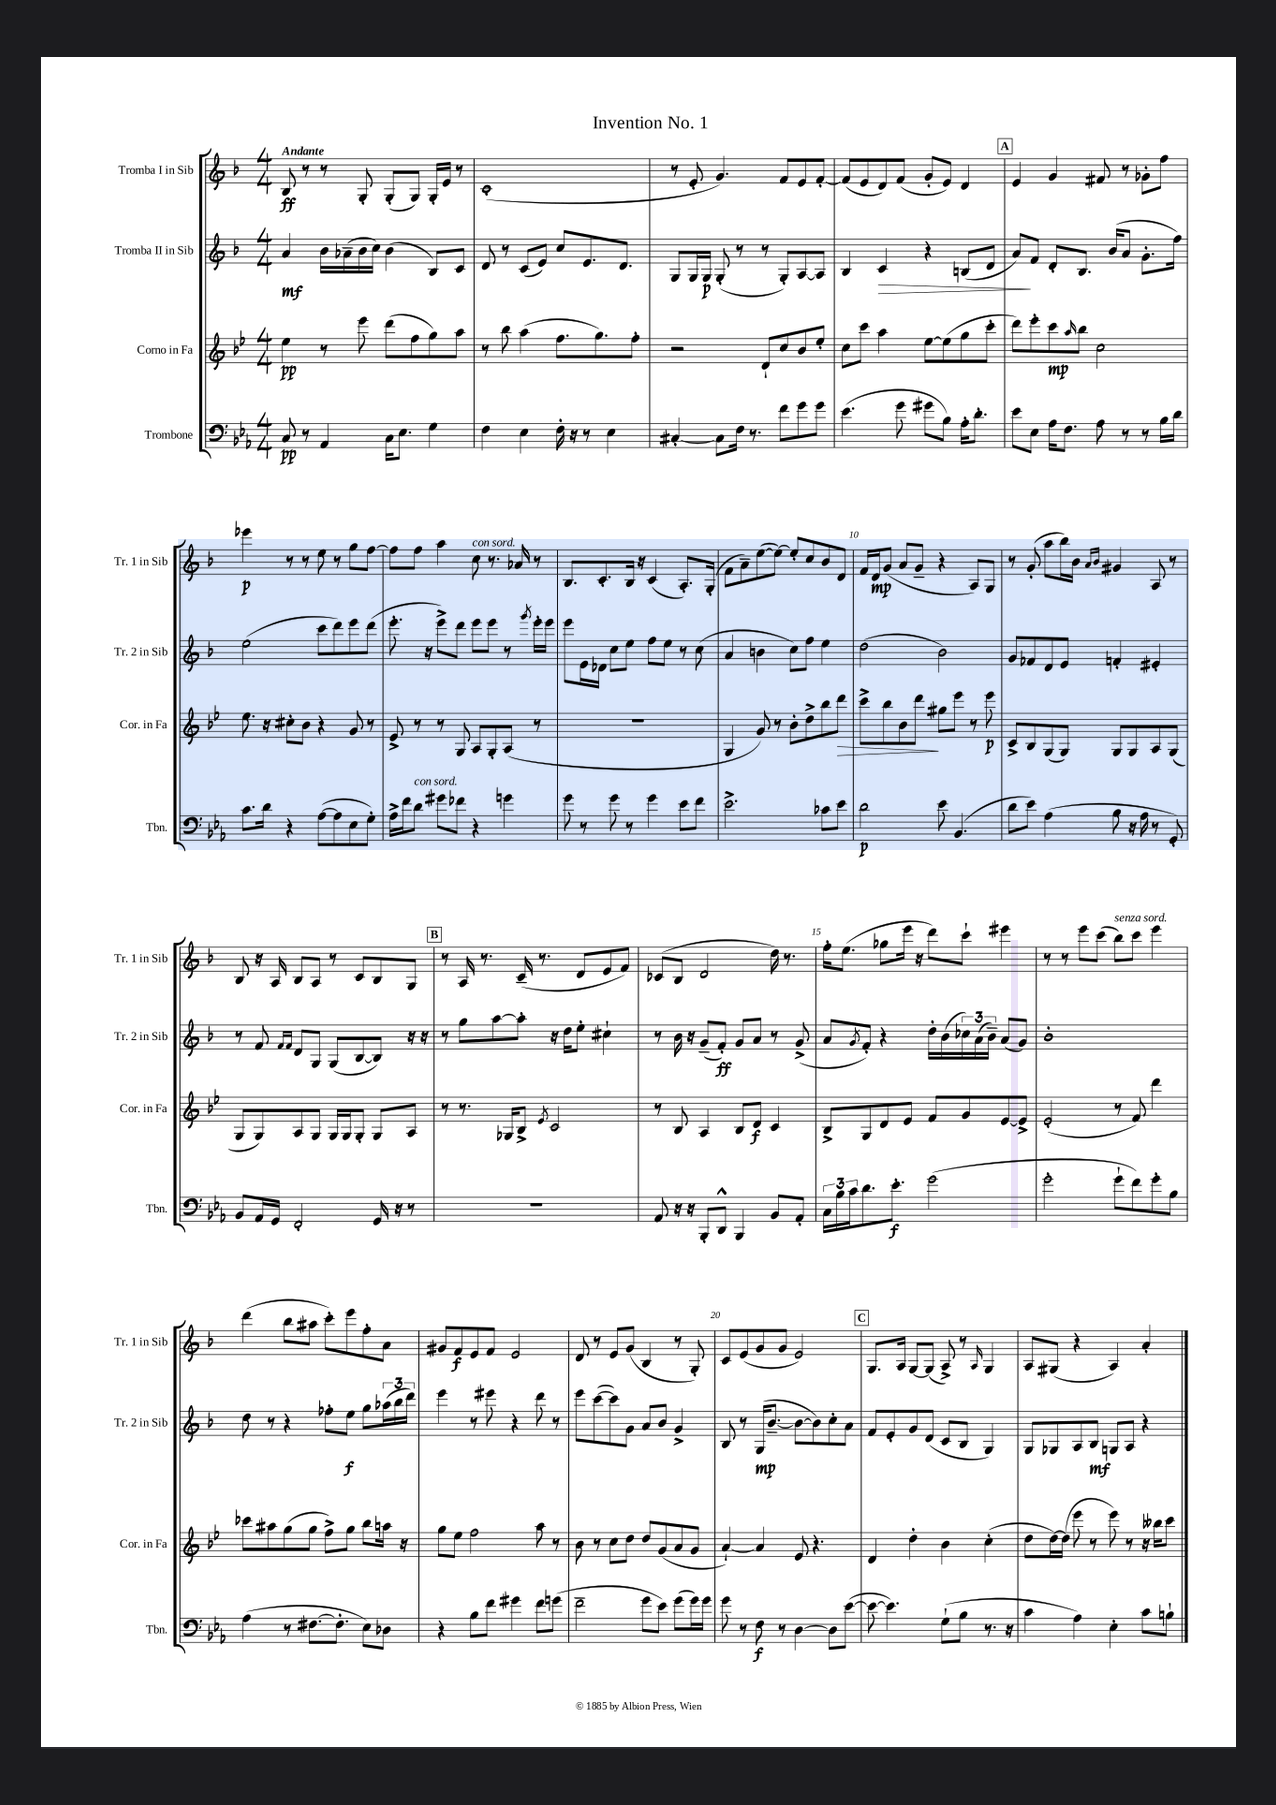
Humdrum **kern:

**kern	**kern	**kern	**kern
*staff4	*staff3	*staff2	*staff1
*clefF4	*clefG2	*clefG2	*clefG2
*k[b-e-a-]	*k[b-e-]	*k[b-]	*k[b-]
*M4/4	*M4/4	*M4/4	*M4/4
8C	4ee-	4a	8B-
8r	.	.	8r
4AA-	8r	16b-	8r
.	.	(16a-~	.
.	8eee-	16b-	8G'
.	.	16cc)	.
16C	(8ddd	(4b-	(8G'
8.E-	.	.	.
.	8ff	.	8G)
4G	8gg)	8B-)	16G'
.	.	.	16e
.	8aa	8c	8r
=	=	=	=
4F	8r	8d	(1c'
.	8bb-	8r	.
4E-	(4aa	(8c	.
.	.	8e)	.
16F'	8.ff	8cc	.
16r	.	.	.
8r	.	8.e	.
.	8.gg)	.	.
4E-	.	.	.
.	.	8.d	.
.	8ff'	.	.
=	=	=	=
[4C#'	2r	8G	8r
.	.	16G	8e'
.	.	16G	.
8C#]	.	(8G'	4.g)
16F	.	8r	.
8.r	.	.	.
.	8d`	8r	.
8f	8cc	8G')	8f
8g	8b-	[8A	8e
8g	8ee-'	8A]	[8f'
=	=	=	=
(4.e-	8cc	4B-	(8f]
.	8ccc	.	8e
.	4aa	4c	8d)
8g	.	.	(8f
8g#	[8ee-	4r	8g'
8B-)	(8ee-]	.	8e)
16A-'	8gg	(8B	4d
8.d'	.	.	.
.	8ccc'	8d	.
=	=	=	=
8e-	8ddd)	8a)	4e
8E-	8eee-'	8f	.
16A-	8ccc	8d'	4g
8.F	.	.	.
.	16qqaa	.	.
.	8bb-	8.B-	.
8A-	2cc	.	8f#
.	.	(16b-	.
8r	.	8a	8r
8r	.	8.g'	8g-'
16B-	.	.	8ff
16d	.	16ff)	.
=	=	=	=
8.c	8.ee-	(2ee	4eee-
16d	16r	.	.
4r	8cc#'	.	8r
.	8b-	.	8r
([8A-	4r	8ccc	8ee
8A-]	.	8ddd)	8r
8E-	8g	8eee	8gg
8G')	8r	(8ddd	[8ff
=	=	=	=
16A-^	8e-^	8.eee'	8ff]
16f	.	.	.
8d	8r	.	8ff
.	.	16r	.
8g#	8r	8eee^)	4aa
8f-	8G	8ddd	.
4r	8A	8eee	8cc
.	8G'	8eee	8.r
4g	(8A	8r	.
.	.	.	16a-
.	.	8qggg	.
.	8r	16eee'	8r
.	.	16eee	.
=	=	=	=
8g	1r	8eee	8.B-
8r	.	16e	.
.	.	16d-	8.c'
8g	.	8cc	.
8r	.	8ee	16B-
.	.	.	16r
4g	.	8ff	(4c
.	.	8ee	.
8e-	.	8r	8.A')
8f	.	(8cc	.
.	.	.	(16G'
=	=	=	=
2.e-^	4G	4a	8f
.	.	.	8a~)
.	8g)	4b	([8ee
.	8r	.	8ee_)
.	8b-'	8cc)	8ee']
.	8dd^	8ff	8cc
8c-	8bb-	4ee	8b-
8e-	8ddd	.	8d
=	=	=	=
2d	8ccc^	(2dd	16f
.	.	.	16d
.	8bb-	.	(8g
.	8b-	.	8a
.	8ddd	.	8g~
8e-	8gg#	2b-)	4r
(4.BB-	8eee-	.	.
.	8r	.	8A)
.	8eee-	.	8G
=	=	=	=
8d	8c^	8g	8r
8e-)	8B-	8f-	(8g'
(4A-	(8G	8d	8aa
.	8G)	8e	16bb-)
.	.	.	16b-
.	.	.	16qqa
.	.	.	16qqb-
8B-	8G	4f'	4g#
16r	8G	.	.
16A-	.	.	.
8r	8A	4e#'	8A
8GG')	(8G	.	8r
=	=	=	=
8BB-	8G	8r	8B-
16AA-	8G)	8f	16r
16GG	.	.	16A
.	.	16qqf	.
.	.	16qqf	.
2FF'	8A	8d	8B-
.	8G	8G	8A
.	16G	(8G	8r
.	16G	.	.
.	8G'	[8B-	8c
16GG	8G	8B-])	8B-
16r	.	.	.
8r	8A	16r	8G
.	.	16r	.
=	=	=	=
1r	8r	8r	8r
.	8.r	8gg	16A
.	.	.	8.r
.	.	[8aa	.
.	16G-	.	.
.	8B-^	8aa']	(16c~
.	.	.	8.r
.	8qe-	.	.
.	2c	16r	.
.	.	16dd	.
.	.	8ee'	8d
.	.	4cc#`	8e
.	.	.	8f)
=	=	=	=
8AA-	8r	8r	(8c-
16r	8B-	16b-	8B-
16r	.	16r	.
8BBB-'	4A	(8g~	2d
8DD^^	.	8f')	.
4BBB-	8B-	8g	.
.	8d	8a	.
8BB-	4c	8r	16dd)
.	.	.	8.r
8AA-'	.	(8g^	.
=	=	=	=
24C	8B-^	8a	16ff'
24B-	.	.	.
.	.	.	(8.ee
24c	.	.	.
.	.	8qg	.
8.d	8G	8f')	.
.	8d	4r	8gg-
8.e-'	.	.	.
.	8e-	.	16eee
.	.	.	16r
(2g	8f	16dd'	8ddd)
.	.	(16b-	.
.	8g	24cc-)	8ccc`
.	.	(24a	.
.	.	24b-~)	.
.	[8e-	(8a	4eee#
.	8e-^]	8g)	.
=	=	=	=
2g'	(2e-'	1b-'	8r
.	.	.	8r
.	.	.	8eee
.	.	.	(8ccc
8g`	8r	.	8bb-)
8f)	8f)	.	8ccc
8g'	4ddd	.	4eee
8B-	.	.	.
=	=	=	=
(4A-	8ccc-	8dd	(4ddd
.	8aa#	8r	.
8r	(8gg	4r	8bb-
[8.F#	8gg	.	8aa#
.	8ff^)	8ff-'	8ccc')
8.F#']	.	.	.
.	8gg	8ee	8eee
8E-)	8bb-	8gg	8ff'
8D-	16aa	(24aa-	8a
.	.	24bb-	.
.	16r	.	.
.	.	24ddd)	.
=	=	=	=
4r	8gg	4eee	8g#
.	8ee-	.	8f
8B-	2ff	8r	8e
8f	.	8eee#	8f
4g#	.	4r	2e
8f	8aa	8ddd	.
(8g	8r	8r	.
=	=	=	=
2f~	8b-	8eee	8d
.	8r	([8ccc	8r
.	8cc	8ccc])	8e
.	8dd	8g	(8g
8g	8dd	8a	4B-
8e-)	(8g	8b-	.
(8g	8a	4g^	8r
16g)	8g	.	8G')
16g	.	.	.
=	=	=	=
8g	[4a`)	8B-	8c
8r	.	8r	(8e
8F	4a]	(16G	8g
.	.	[8.b-~	.
8r	.	.	8g
[4D	8e-	8b-_	2e)
.	4.r	8b-])	.
8D]	.	8cc'	.
([8e-	.	8a	.
=	=	=	=
8e-_	4d	8f	8.G
4.e-])	.	8e'	.
.	.	.	16A
.	4dd'	8g	[8G
.	.	(8d	(8G]
(8G`	4b-	8c	8A^)
8B-	.	8B-	8r
.	.	.	16qqA
8.r	(4cc'	4G)	4G
16r	.	.	.
=	=	=	=
4c	8dd	8G	8A
.	[16dd)	8G-	(8G#
.	(16dd]	.	.
4A-)	8eee-	8A	4r
.	8r	8B-	.
4E-'	8eee-)	8G	4A)
.	8r	8A	.
8c	16r	4r	4a'
.	16bb--	.	.
8B`	8ccc	.	.
==	==	==	==
*-	*-	*-	*-
